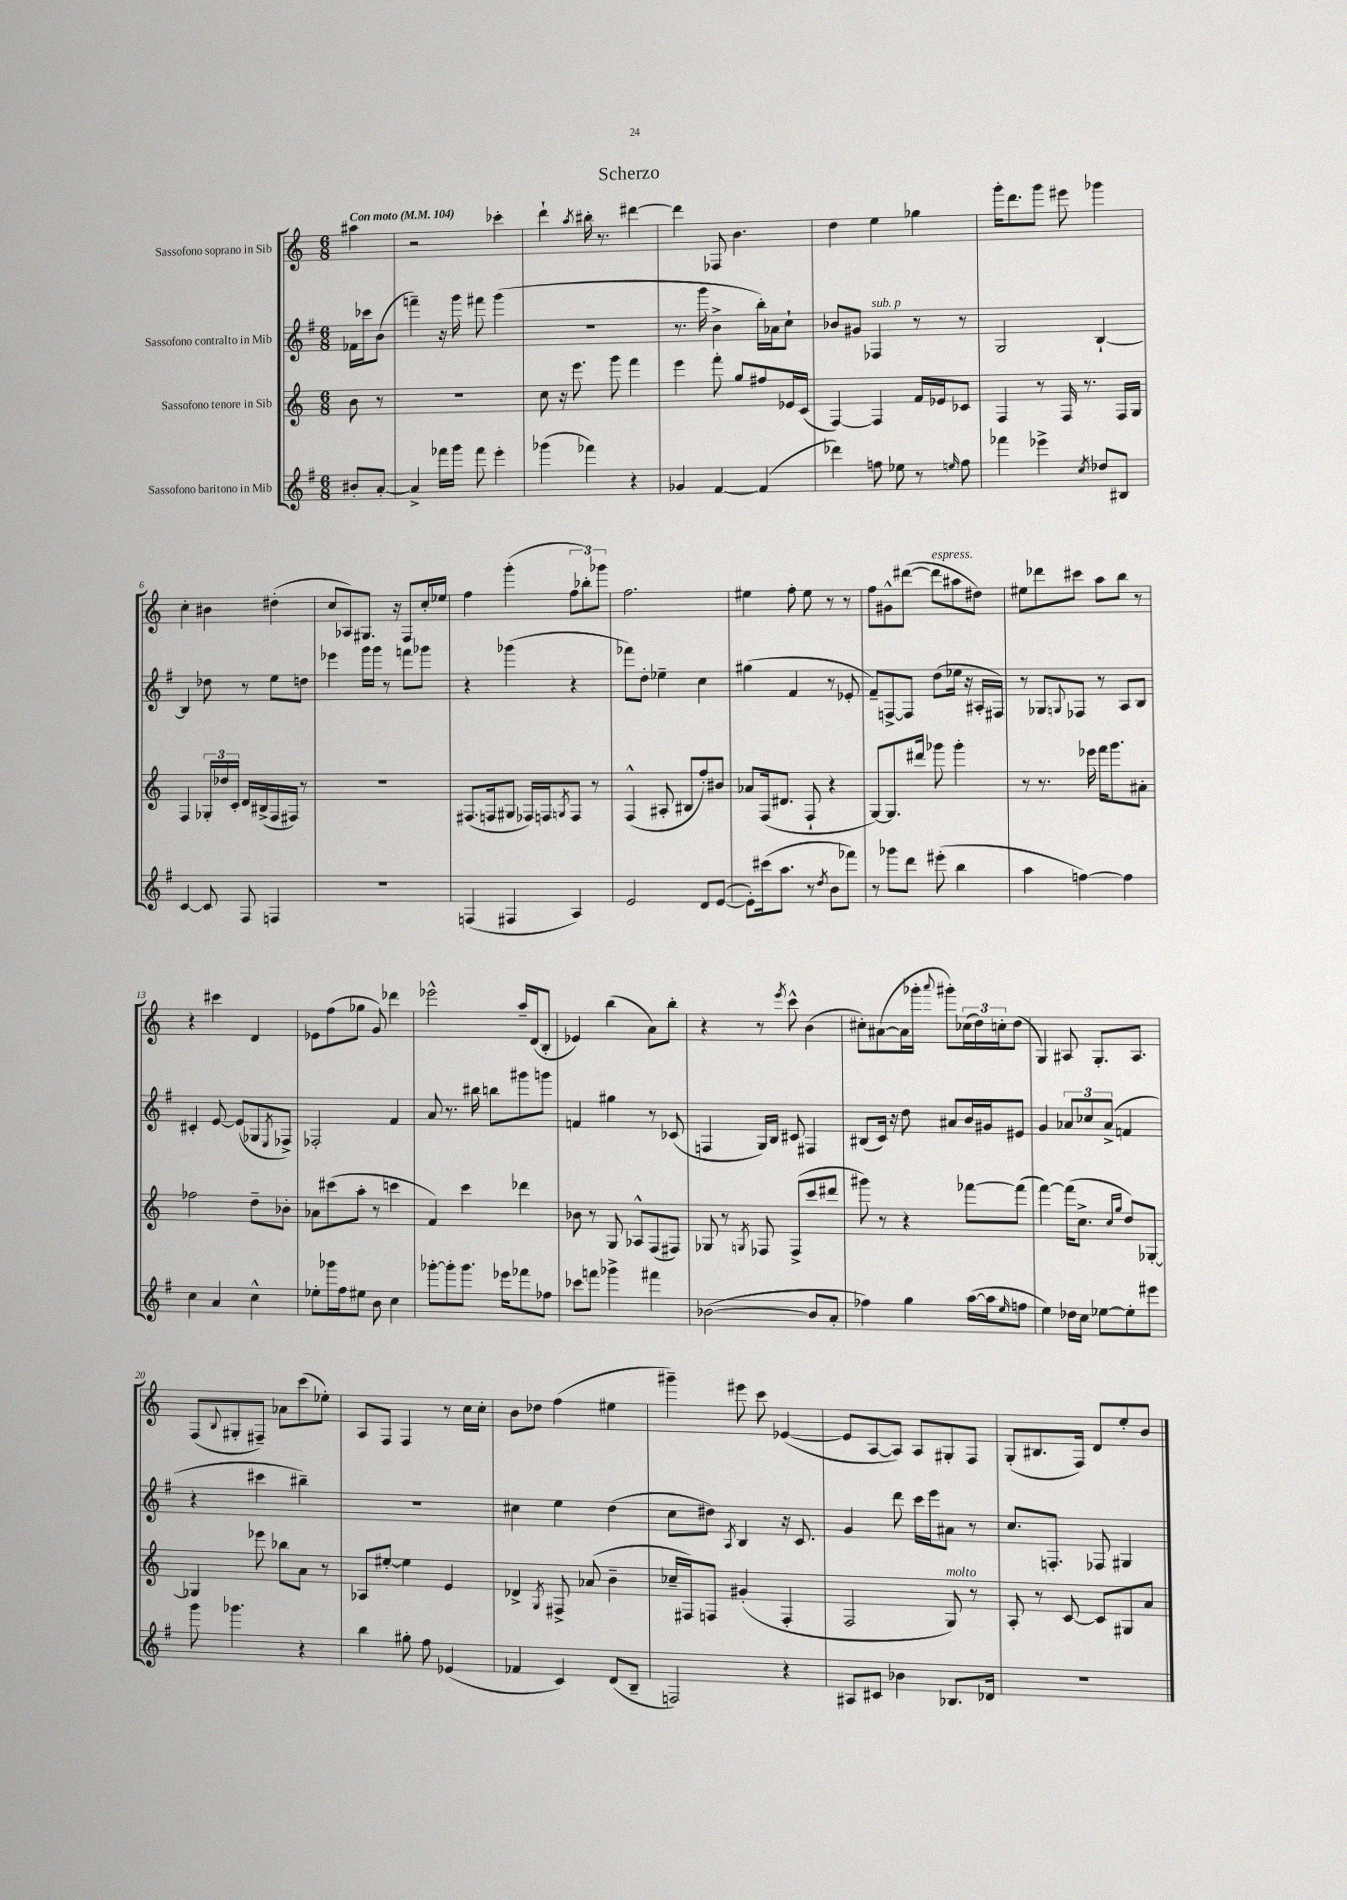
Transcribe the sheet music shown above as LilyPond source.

\header { title = "Scherzo" }
<<
\new StaffGroup <<
\new Staff = "s0" \with { instrumentName = "Sassofono soprano in Sib" } {
    \clef treble \key c \major \numericTimeSignature \time 6/8 \partial 4 \tempo "Con moto" 4 = 104
    ais''4 |
    r2 ces'''4-. |
    d'''4-! \acciaccatura { a''8 } bis''16-. r8. dis'''4~ |
    dis'''4 fes8 b'4. |
    d''4 e''4 ges''4 |
    g'''16-. d'''8. g'''8 eis'''8 ges'''4 |
    c''4-. bis'4 dis''4-.( |
    c''8 aes8) gis8. r16 f8 c''16-. ees''16 |
    f''4 g'''4-.( \tuplet 3/2 { f''8 bes''8-.) ges'''8 } |
    f''2. |
    eis''4 f''8-. eis''8 r8 r8 |
    f''8 gis'8-^ dis'''8~( dis'''8^\markup { \italic "espress." } ais''8 dis''8) |
    eis''8 des'''8 cis'''8 a''8 b''8 r8 |
    r4 cis'''4 d'4 |
    ees'8 f''8( ges''8 g'8) des'''4 |
    ees'''2-^ a''16-- d'16( b8-. |
    ees'4) b''4( a'8) b''8-. |
    r4 r8 \acciaccatura { e'''8 } c'''8-^ b'4( |
    cis''8-.) ais'8~( ais'16 ges'''16-. \appoggiatura { a'''8 } gis'''8-.) \tuplet 3/2 { ces''16( d''16) c''16-. } d''8( |
    g4) ais8 g8.-. ais8. |
    f8( \appoggiatura { b8 } gis8-. fis8--) aes'8 c'''8( ees''8-.) |
    a8 f8 f4 r8 c''16 c''16-. |
    b'8 des''8 f''4( eis''4 |
    gis'''4--) eis'''8 c'''8 ees'4~( |
    ees'8 a8~ a8) a8 gis8-. f8 |
    g8-.( bis8. f16) d'8 e''8-. b'8 \bar "|." |
}
\new Staff = "s1" \with { instrumentName = "Sassofono contralto in Mib" } {
    \clef treble \key g \major \numericTimeSignature \time 6/8 \partial 4
    fes'16 ces'''16 b'8( |
    f'''4--) r16 g'''16 fis'''8 g'''4( |
    R2. |
    r8. g'''16 b'4-> b''16-.) aes'16 c''8-! |
    bes'8 gis'8 fes4^\markup { \italic "sub. p" } r8 r8 |
    g2 b4~-! |
    b4 des''8 r8 e''8 d''8 |
    ees'''4 g'''16 g'''16 r8 f'''8 ges'''8 |
    r4 ges'''4( r4 |
    fes'''8) d''8-. ees''4-- c''4 |
    gis''4( fis'4 r8 ees'8-. |
    fis'8--) f8~-> f8 d''8( ees''16 r16 ais16-. fis16) |
    r8 ges8 \appoggiatura { g8 } fes8 r8 a8 b8 |
    cis'4-. e'8~ e'8( ges8 \acciaccatura { e8 } fes8->) |
    fes2-. fis'4 |
    a'8 r8. bis''16 b''8 gis'''8 g'''8 |
    f'4 gis''4 r8 ces'8( |
    f4 g16) b16 cis'8 fis4 |
    bis8( c'16) r16 d''8 ais'8 b'16 gis'16 eis'8 |
    g'4 \tuplet 3/2 { aes'8 ces''8 aes'8->( } f'4 |
    r4 cis'''4 bis''4--) |
    R2. |
    cis''4 e''4 d''4( |
    c''8 dis''8) \acciaccatura { a8 } b4 r16 c'8. |
    g'4 d'''8 c'''16 e'''16 ais'8 r8 |
    c''8. f8.-. fes8 gis4 \bar "|." |
}
\new Staff = "s2" \with { instrumentName = "Sassofono tenore in Sib" } {
    \clef treble \key c \major \numericTimeSignature \time 6/8 \partial 4
    b'8 r8 |
    r2. |
    c''8 r16 e'''8. g'''8 f'''4 |
    e'''4 f'''8-. g''8 fis''8 ees'16 c'16( |
    f4~) f4 f'16 ees'16 ces'8 |
    f4 r8 f16 r8. f16 g16 |
    f4 \tuplet 3/2 { ges16-. des''16 c'16-. } d'16 bis16->( f16 fis16) r8 |
    R2. |
    fis8.( f16 gis8 fes16) f16 \acciaccatura { g8 } f8 r8 |
    f4-^( ais8-. bis8 f''8-.) bis'8 |
    aes'8 f16( dis'8. f8-! r4 |
    g8~) g8. dis'''16 ges'''8 ges'''4-. |
    r8 r8. ees'''16 f'''16 g'''8. ais'8-. |
    fes''2 d''8-- bes'8-. |
    aes'8 cis'''8( a''8-. r8 c'''4 |
    f'4) c'''4 des'''4 |
    bes'8 r8 g8 aes8-^ f8( fis8) |
    ges8 r8 \acciaccatura { g8 } fes8 fes8->( c'''8 dis'''8 |
    gis'''8) r8 r4 fes'''8~ fes'''8( |
    f'''4~) f'''16( c''8.-> \grace { c''16 g''16 } d''8) ges8~-. |
    ges4 ees'''8 bes''8 a'8 r8 |
    aes8 eis''8~-. eis''4 e'4 |
    des'4-> \acciaccatura { g8 } fis8-> aes'8( b'4-- |
    ces''16-- fis16) f8 gis'4-.( f4-. |
    f2 g8^\markup { \italic "molto" }) r8 |
    a8-. r8 c'8~ c'8 gis8 a'8 \bar "|." |
}
\new Staff = "s3" \with { instrumentName = "Sassofono baritono in Mib" } {
    \clef treble \key g \major \numericTimeSignature \time 6/8 \partial 4
    bis'8-. a'8~-. |
    a'4-> fes'''16 g'''16 fes'''8 e'''4-. |
    ges'''4( fes'''4) r4 |
    ges'4 fis'4~ fis'4( |
    des'''4) f''8 ees''8 r8 \grace { e''16 } f''8 |
    fes'''4 ees'''4-> \acciaccatura { c''8 } des''8 bis8 |
    c'4~ c'8 fis8 f4 |
    R2. |
    f4( fis4 a4) |
    e'2 d'8 e'8~( |
    e'8-.) cis'''16( a''8. r8 \acciaccatura { d''8 } b'8 fes'''8) |
    r8 ges'''8 d'''8 eis'''8-.( b''4 |
    a''4 f''4~) f''4 |
    c''4 a'4 c''4-^ |
    ees''8-. ges'''16 fis''16 eis''8 b'8 c''4 |
    ges'''8~-. ges'''8-. ges'''8. ees'''16 fes'''8 fes''8 |
    ces'''8 f'''8 ges'''4-> fis'''4 |
    bes'2~( bes'8 a'8-. |
    fes''4) g''4 a''16~( a''16 \grace { e''16 } f''8 |
    e''4) des''16 c''16 ees''8~ ees''8-. eis'''8 |
    g'''8 ges'''4. r4 |
    b''4 gis''8-. fis''8 ees'4( |
    fes'4 c'4) d'8( b8-- |
    f2) r4 |
    ais8 cis'8 bes'4 bes8. des'16 |
    R2. \bar "|." |
}
>>
>>
